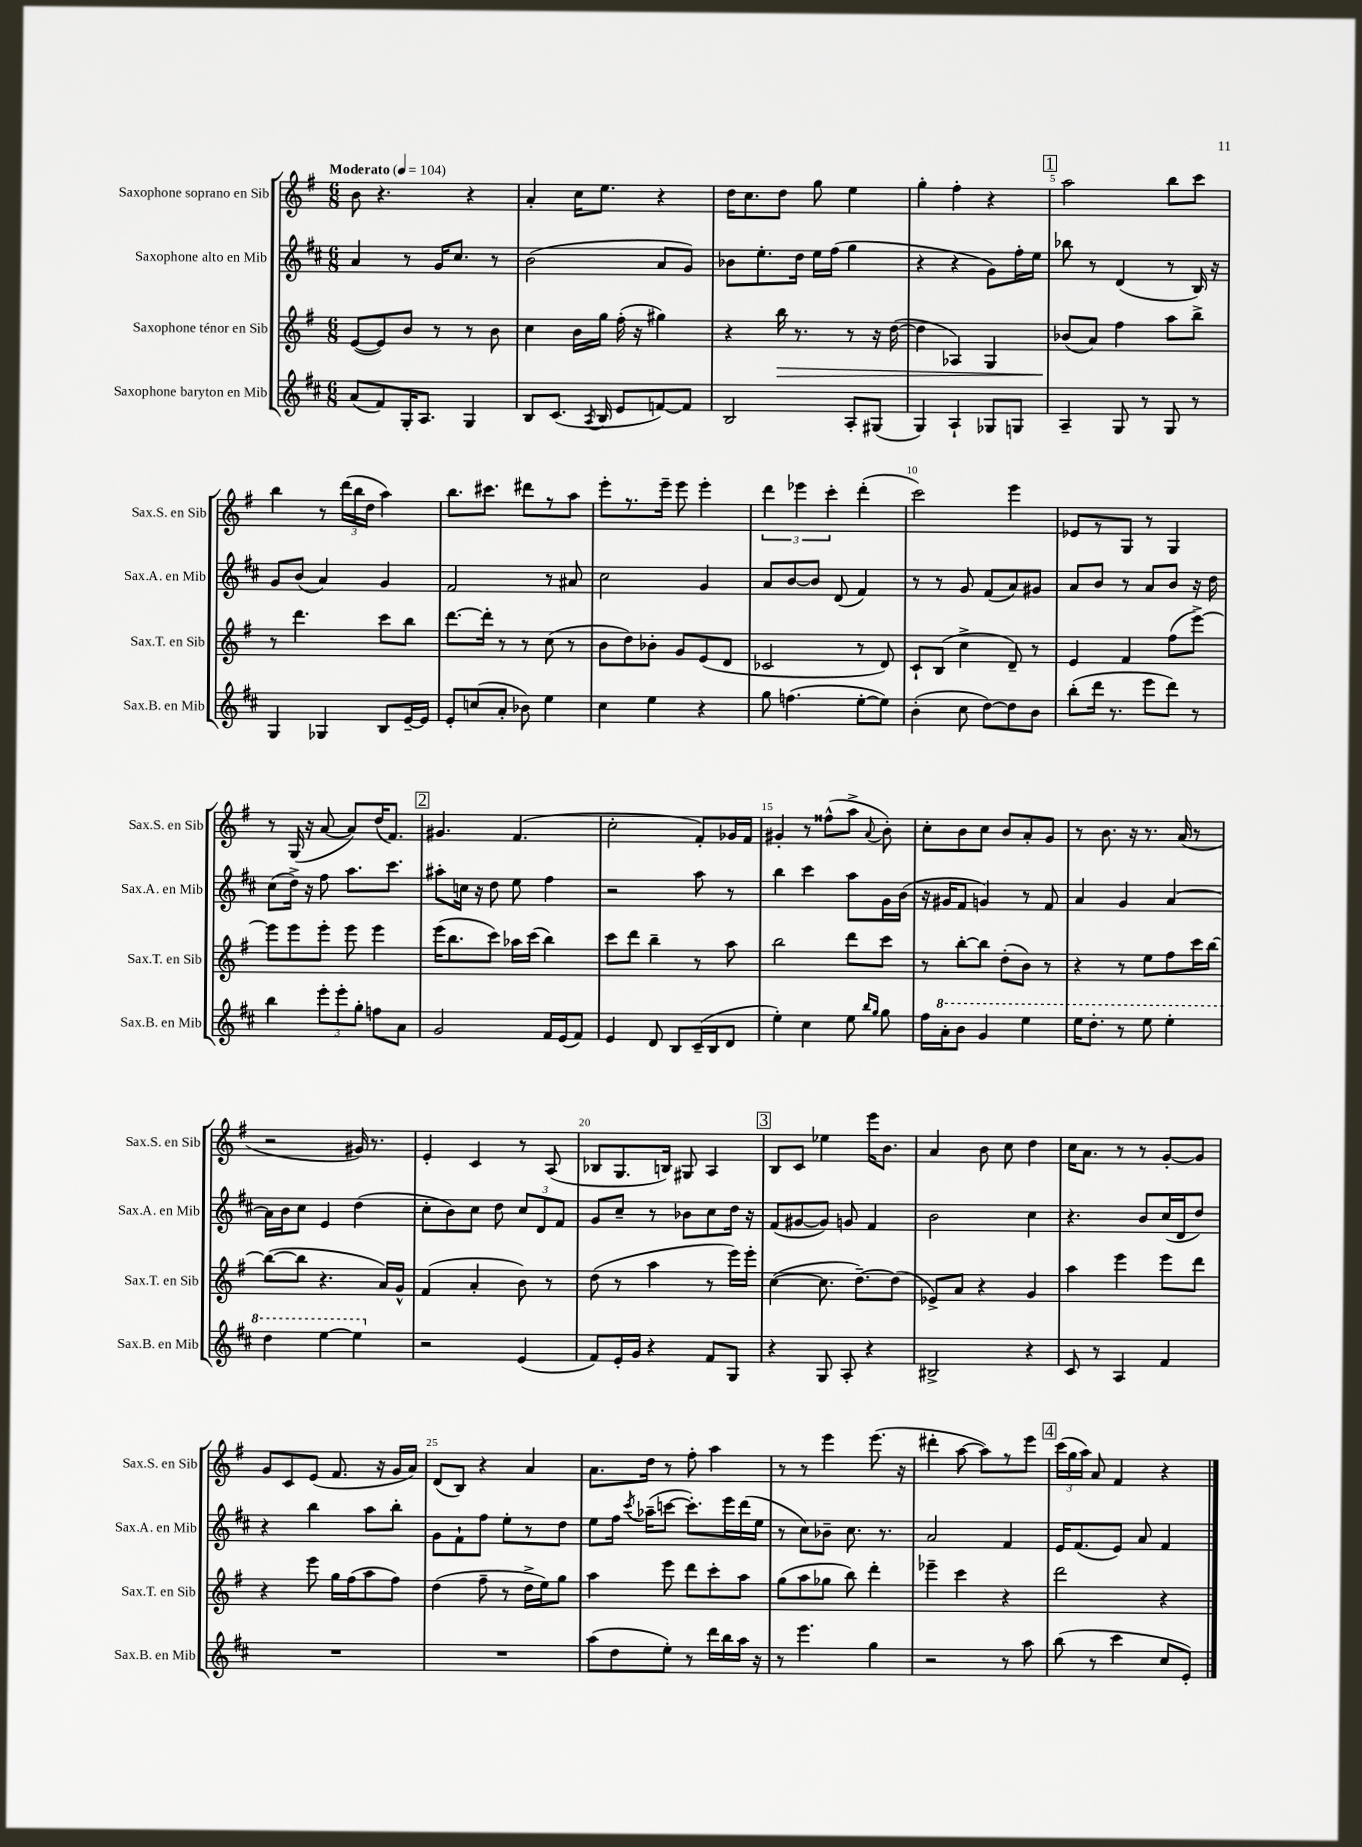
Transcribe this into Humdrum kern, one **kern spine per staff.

**kern	**kern	**kern	**kern
*staff4	*staff3	*staff2	*staff1
*clefG2	*clefG2	*clefG2	*clefG2
*k[f#c#]	*k[f#]	*k[f#c#]	*k[f#]
*M6/8	*M6/8	*M6/8	*M6/8
*MM104	*MM104	*MM104	*MM104
(8a	([8e	4a	8b
8f#)	8e])	.	4.r
16G'	8b	8r	.
8.A	.	.	.
.	8r	16g	.
.	.	8.cc#	.
4G	8r	.	4r
.	8b	8r	.
=	=	=	=
8B	4cc	(2b	4a'
(8.c#	.	.	.
.	16b	.	16cc
8qA	.	.	.
16B	16gg	.	8.ee
8e	(16ff#'	.	.
.	16r	.	.
[8f)	4gg#)	8a	4r
8f]	.	8g)	.
=	=	=	=
2B	4r	8b-	16dd
.	.	.	8.cc
.	.	8.ee'	.
.	16bb	.	8dd
.	8.r	16dd	.
.	.	16ee	8gg
.	.	(16ff#	.
8A'	8r	4gg	4ee
(8G#	16r	.	.
.	([16dd	.	.
=	=	=	=
4G)	4dd]	4r	4gg'
4A`	4A-)	4r	4ff#'
8G-	4G	8g)	4r
8G	.	16ff#'	.
.	.	16ee	.
=	=	=	=
4A~	(8b-	8bb-	2aa
.	8a)	8r	.
8G	4ff#	(4d	.
8r	.	.	.
8G	8aa	8r	8bb
8r	8bb^	16B)	8ccc
.	.	16r	.
=	=	=	=
4G	8r	8g	4bb
.	4.ddd	(8b	.
4G-	.	4a)	8r
.	.	.	(24ddd
.	.	.	24bb
.	.	.	24dd
8B	8ccc	4g	4aa)
[16e~	8bb	.	.
16e]	.	.	.
=	=	=	=
8e'	[8.ddd	2f#	8.bb
(8cc	.	.	.
.	16ddd']	.	8.ccc#
8a'	8r	.	.
8b-)	8r	.	8ddd#
4ee	(8cc	8r	8r
.	8r	8a#	8aa
=	=	=	=
4cc#	8b	2cc#	8eee'
.	8dd)	.	8.r
4ee	8b-'	.	.
.	.	.	16eee~
.	8g	.	8eee
4r	(8e	4g	4eee'
.	8d	.	.
=	=	=	=
8gg	2c-	8a	6ddd
(4.ff	.	[8b	.
.	.	.	6eee-
.	.	8b]	.
.	.	.	6ccc'
.	.	(8d	.
[8ee'	8r	4f#)	(4ddd'
8ee])	8d)	.	.
=	=	=	=
(4b'	8c`	8r	2ccc)
.	(8B	8r	.
8cc#	4cc^	8g	.
[8dd)	.	(8f#	.
8dd]	8d~)	8a)	4eee
8b	8r	8g#	.
=	=	=	=
(8bb'	4e	8a	8e-
16ddd	.	8b	8r
8.r	.	.	.
.	4f#	8r	8G
8eee	.	8a	8r
8ddd)	(8ff#	8b	4G
8r	[8eee^)	16r	.
.	.	16dd	.
=	=	=	=
4bb	8eee]	(8cc#	8r
.	8eee	16dd^)	(16G
.	.	16r	16r
12eee'	8eee'	8ff#	[8a
12eee'	.	.	.
.	8eee	8.aa	8a])
12gg'	.	.	.
8ff	4eee	.	(16dd
.	.	8.ccc#	8.f#)
8a	.	.	.
=	=	=	=
2g	(16eee	8aa#'	4.g#
.	8.bb	.	.
.	.	16cc	.
.	.	16r	.
.	8ccc)	8dd	.
.	16aa-	8ee	(4.f#
.	(16ccc	.	.
16f#	4bb)	4ff#	.
(16e	.	.	.
8f#)	.	.	.
=	=	=	=
4e	8ccc	2r	2cc'
.	8ddd	.	.
8d	4bb~	.	.
8B	.	.	.
(16c#~	8r	8aa	8f#')
16B	.	.	.
8d	8aa	8r	16g-
.	.	.	16f#
=	=	=	=
4ee')	2bb	4bb	4g#'
4cc#	.	4ccc#	8r
.	.	.	(8ff##^^
8ee	8ddd	8aa	8aa^
16qqbb	.	.	.
16qqgg	.	.	8qqa
8gg	8ccc	16g	8b')
.	.	(16b	.
=	=	=	=
16ff#	8r	16r	8cc'
16aa'	.	16g#	.
8bb	[8bb'	8f#	8b
4gg	8bb]	4g)	8cc
.	(8dd'	.	8b
4eee	8b)	8r	8a'
.	8r	8f#	8g
=	=	=	=
16eee	4r	4a	8r
8.ddd'	.	.	.
.	.	.	8.b
8r	8r	4g	.
.	.	.	16r
8eee	8ee	.	8.r
4eee'	8ff#	[4a	.
.	.	.	(16a
.	16ccc	.	8r
.	[16bb	.	.
=	=	=	=
4ddd	(8bb_	16a]	2r
.	.	16b	.
.	8bb]	8cc#	.
[4eee	4.r	4e	.
4eee]	.	(4dd	16g#)
.	.	.	8.r
.	16a)	.	.
.	16g^^	.	.
=	=	=	=
2r	(4f#	8cc#'	4e'
.	.	8b)	.
.	4a'	8cc#	4c
.	.	8dd	.
(4e	8b)	12cc#	8r
.	.	12d	.
.	8r	.	(8A
.	.	12f#	.
=	=	=	=
8f#)	(8dd	8g	8B-
16e'	8r	8cc#~	8.G
16g	.	.	.
4r	4aa	8r	.
.	.	.	16B)
.	.	8b-	8G#
8f#	8r	8cc#	4A
8G	16eee)	16dd	.
.	16eee'	16r	.
=	=	=	=
4r	([4cc	(8f#	8B
.	.	[8g#	8c
8G	8.cc]	8g#])	4ee-
8A'	.	8g	.
.	[8.dd~)	.	.
4r	.	4f#	16eee
.	.	.	8.b
.	(8dd]	.	.
=	=	=	=
2B#^	8e-^)	2b	4a
.	8a	.	.
.	4r	.	8b
.	.	.	8cc
4r	4g	4cc#	4dd
=	=	=	=
8c#	4aa	4.r	16cc
.	.	.	8.a
8r	.	.	.
4A	4eee	.	8r
.	.	8b	8r
4f#	8eee	(16cc#	[8g'
.	.	16d	.
.	8ddd	8dd)	8g]
=	=	=	=
2.r	4r	4r	8g
.	.	.	8c
.	8eee	4bb	(8e
.	16gg	.	8.f#
.	(16ff#	.	.
.	8aa	8aa	.
.	.	.	16r
.	8ff#)	8bb'	16g
.	.	.	16a)
=	=	=	=
2.r	(4dd	8g	(8d
.	.	8f#`	8B)
.	8ff#~	8ff#	4r
.	8r	8ee'	.
.	16dd^	8r	4a
.	16ee)	.	.
.	8gg	8dd	.
=	=	=	=
(8aa	4aa	8ee	8.a
8dd	.	16ff#	.
.	.	8qccc#	.
.	.	(16aa-~	16dd
8ee')	8eee	[8ccc	8r
8r	8ddd	8.ccc'])	8ff#'
16ddd	8ccc'	.	4aa
16bb	.	16eee	.
16aa	8aa	(16ddd	.
16r	.	16ee	.
=	=	=	=
8r	(8gg	8r	8r
4.eee	8aa	8cc#)	8r
.	8gg-	8b-~	4eee
.	8bb)	8.cc#	.
4gg	4ddd'	.	(8.eee
.	.	8.r	.
.	.	.	16r
=	=	=	=
2r	4eee-~	2a	4ddd#'
.	4ccc	.	[8aa
.	.	.	8aa])
8r	4r	4f#	8r
8aa	.	.	8eee
=	=	=	=
(8bb	2ddd	16e	(24ccc
.	.	.	24gg
.	.	(8.f#	.
.	.	.	24aa)
8r	.	.	8a
4ccc#	.	8e)	4f#
.	.	8a	.
8cc#	4r	4f#	4r
8e')	.	.	.
==	==	==	==
*-	*-	*-	*-
